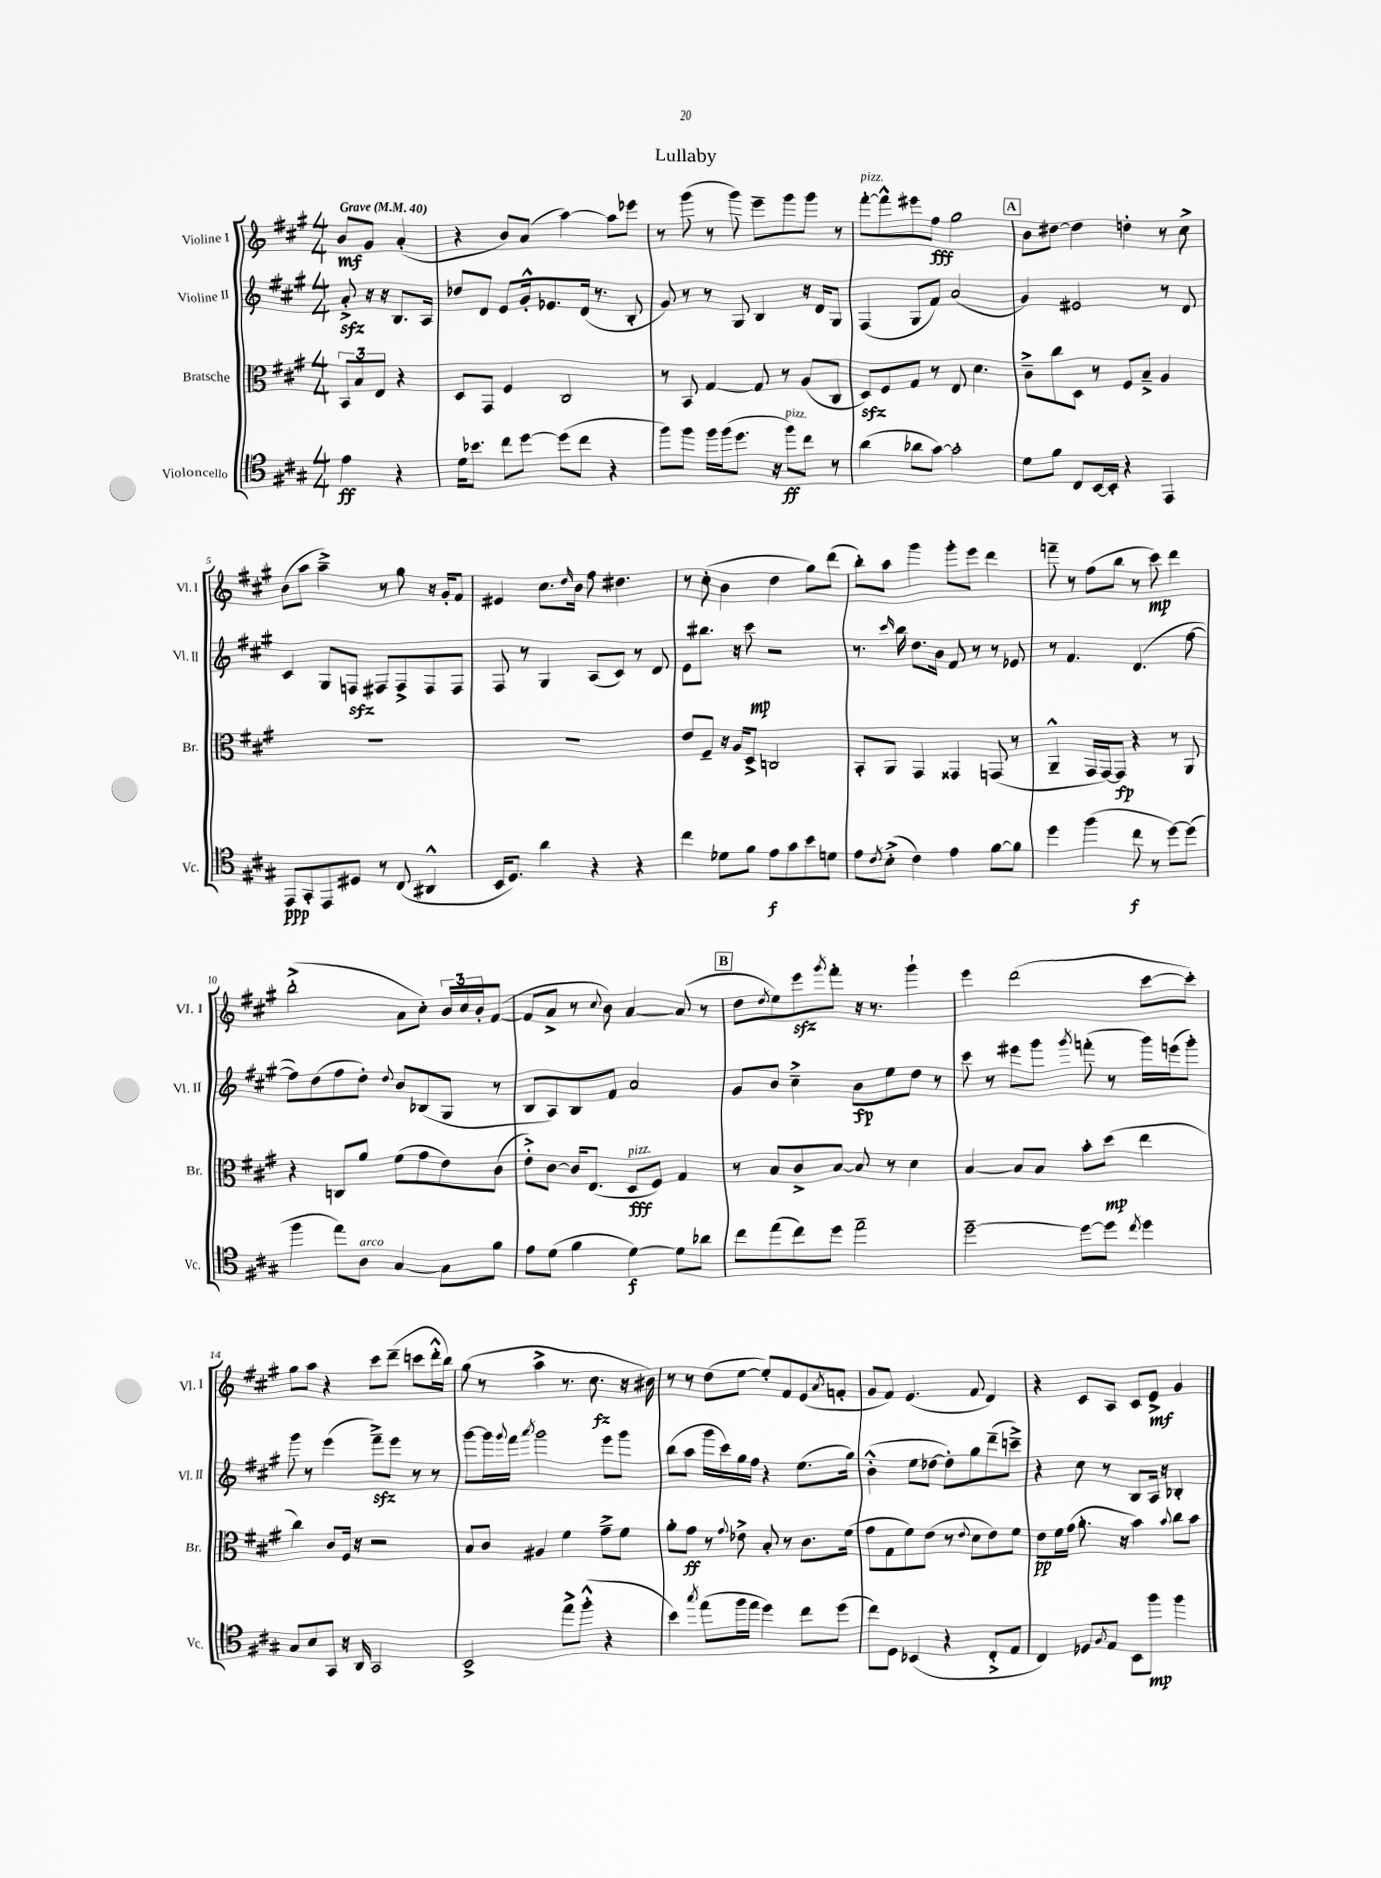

**kern	**kern	**kern	**kern
*staff4	*staff3	*staff2	*staff1
*clefC4	*clefC3	*clefG2	*clefG2
*k[f#c#g#]	*k[f#c#g#]	*k[f#c#g#]	*k[f#c#g#]
*M4/4	*M4/4	*M4/4	*M4/4
*MM40	*MM40	*MM40	*MM40
4e	12BB	8a'^	8b
.	12B	.	.
.	.	16r	8g#
.	12E	.	.
.	.	16r	.
4r	4r	8.B	(4a'
.	.	16A	.
=	=	=	=
16d	8D	8dd-	4r
8.b-	.	.	.
.	8GG#	8d	.
8cc#	4F#	8e	8b)
[8dd	.	16g#'^^	(8a
.	.	8.e-	.
(8dd]	2C#	.	[4aa)
8cc#	.	(16d	.
.	.	8.r	.
4r	.	.	8aa]
.	.	8B'	8eee-
=	=	=	=
8ff#)	8r	8g#)	8r
8ff#	8BB	8r	(8ggg#
16ff#	[4G#	8r	8r
(16ff#	.	.	.
8.dd	.	8G#	8ggg#)
.	8G#]	4B	8eee~
16r	.	.	.
8ff#)	8r	.	8ggg#
8cc#	(8A	16r	8ggg#
.	.	16d	.
8r	8C#	8G#	8r
=	=	=	=
(4a	8D)	(4F#	[8fff#'
.	8F#	.	8fff#^^]
8a-	8G#	8G#	8eee#
[8g#)	8r	8f#)	8ff#
2g#']	8E	(2a	2gg#
.	4.d	.	.
=	=	=	=
8d	8c#~^	4g#)	8b
8f#	8cc#	.	[8dd#
8C#	8D	2e#	4dd#]
[16BB	8r	.	.
16BB']	.	.	.
4r	8F#	.	4dd'
.	8B~^	.	.
4EE	4A	8r	8r
.	.	8d	8cc#^
=	=	=	=
8EE	1r	4c#	(8b
8GG#'	.	.	8aa
8EE	.	8G#	4aa~^)
8D#	.	8F	.
8r	.	8F#	8r
(8C#	.	8F#^	8gg#
4AA#^^	.	8F#	16r
.	.	.	16g#'
.	.	8F#	8f#
=	=	=	=
16BB	1r	8F#	4e#
8.D)	.	.	.
.	.	8r	.
4a	.	4G#	8.cc#
.	.	.	16qqdd
.	.	.	16b
4r	.	(8A	8ff#
.	.	8c#)	4.dd#
4r	.	8r	.
.	.	8d	.
=	=	=	=
4cc#	8e	8e	8r
.	8F#~	8.bb#	(8cc#'
8d-	16r	.	4b
.	16A	16r	.
8f#	8D^	8ccc#	.
8e	2C	2r	4dd
8g#	.	.	.
8b	.	.	8gg#)
8d	.	.	(8ddd
=	=	=	=
8e	8BB'	8.r	8bb')
8qc#	.	.	.
(8B'^	8AA	.	8aa
.	.	16qqccc#	.
.	.	16bb	.
4c#)	4GG#	8.dd	4ggg#
.	.	16b	.
4e	4GG##	8f#	8ggg#'
.	.	8r	8eee
[8f#	(8GG	8r	4ddd
8f#]	8r	8e-	.
=	=	=	=
4dd	4AA~^^	8r	8fff~
.	.	4.f#	8r
(4ff#	16GG#	.	(8ff#
.	[16GG#)	.	.
.	8GG#]	.	8bb
8cc#	4r	(4.d	8r
8r	.	.	8ccc#)
[8dd)	8r	.	4ddd
(8dd]	8AA	[8ff#	.
=	=	=	=
4ff#	4r	8ff#])	(2bb'^
.	.	(8dd	.
8ee)	8C	8ff#	.
8A	8a	8dd')	.
.	.	8qqdd	.
[4G#	(8f#	8b	8a
.	8g#	(8B-	8cc#')
8G#]	8e)	8G#	24b
.	.	.	24cc#
.	.	.	24b'
8f#	(8c#	8r	([8f#
=	=	=	=
8e	8e'^)	8B	8f#]
(8d	[8c#	8A)	8a^
4f#	16c#]	8B	8r
.	(8.E	.	.
.	.	.	8qqcc#
.	.	8f#	8b)
[4d)	8D	2a	[4a
.	8F#)	.	.
8d]	4G#	.	(8a]
8a-	.	.	8r
=	=	=	=
8cc#	8r	8g#	8dd
.	.	.	8qdd
(8ee	8B	8b	8ee)
8cc#)	8c#^	4cc#~^	8eee
.	.	.	8qggg#
8dd	[8B	.	8fff#'
2ee~	8B]	8b	16r
.	.	.	8.r
.	8r	8ee	.
.	4d	8dd	4ggg#`
.	.	8r	.
=	=	=	=
[2dd~	[4B	8ccc#	4eee
.	.	8r	.
.	8B]	8eee#	(2ddd
.	8B	8ggg#	.
.	.	8qggg#	.
8dd_	8b'	(8fff'	.
8dd]	(8dd	8r	.
8qcc#	.	.	.
4dd	4ee	16ggg#)	[8ccc#
.	.	(16eee	.
.	.	8ggg#')	8ccc#'])
=	=	=	=
8G#	4cc#)	8ggg#	8gg#
8B	.	8r	8aa
8GG#	8c#	(4eee	4r
16r	16F#	.	.
16AA	16r	.	.
2GG#	2r	8fff#~^)	8ccc#
.	.	8eee	(8ddd~
.	.	8r	8ccc
.	.	8r	16ddd'^^
.	.	.	16bb)
=	=	=	=
2BB^	8B	[8ggg#	(8gg#
.	8c#	16ggg#]	8r
.	.	8qqggg#	.
.	.	16fff#	.
.	.	8qaaa	.
.	4A#	2ggg#	4aa^
8ee^	4f#	.	8.r
(8ff#'^^	.	.	.
.	.	.	8.cc#
4r	8g#~^	8eee	.
.	8f#	8ggg#	16r
.	.	.	16b#)
=	=	=	=
4b)	8a'	(8bb	8r
.	8g#	8aa	8r
8qgg#	.	.	.
(8ee	8r	16ggg#	(8dd
.	.	16ccc#)	.
.	8qqg#	.	.
16ff#	8e-^	16gg#	[8ee
16ee	.	16ff#	.
4dd)	8B'	4r	8ee'])
.	8r	.	8f#
8cc#	8.c#	(8.ee	(8e
.	.	.	8qa
(8dd	.	.	8f'
.	(16f#	16gg#)	.
=	=	=	=
8cc#)	8g#	(4b'^^	8g#
8D	8G#	.	8f#)
(4BB-	8f#)	8ee	(4.e
.	(8e	[8dd-	.
4r	8r	8dd-'])	.
.	8qqe	.	.
.	8d	8gg#	8f#
8C#'^	8e)	(8ddd~	4d)
8E	8f#	8ccc~^)	.
=	=	=	=
4C#)	8e	4r	4r
.	16f#	.	.
.	(16g#	.	.
8D-	8.a'	8cc#	8c#
8qF#	.	.	.
8E	.	8r	8A
.	16r	.	.
8BB	4b)	8B	8c#
8ff#	.	16A	8e^
.	.	16r	.
.	8qqb	.	.
4ff#	8cc#	4B-'	4g#
.	8b	.	.
==	==	==	==
*-	*-	*-	*-
